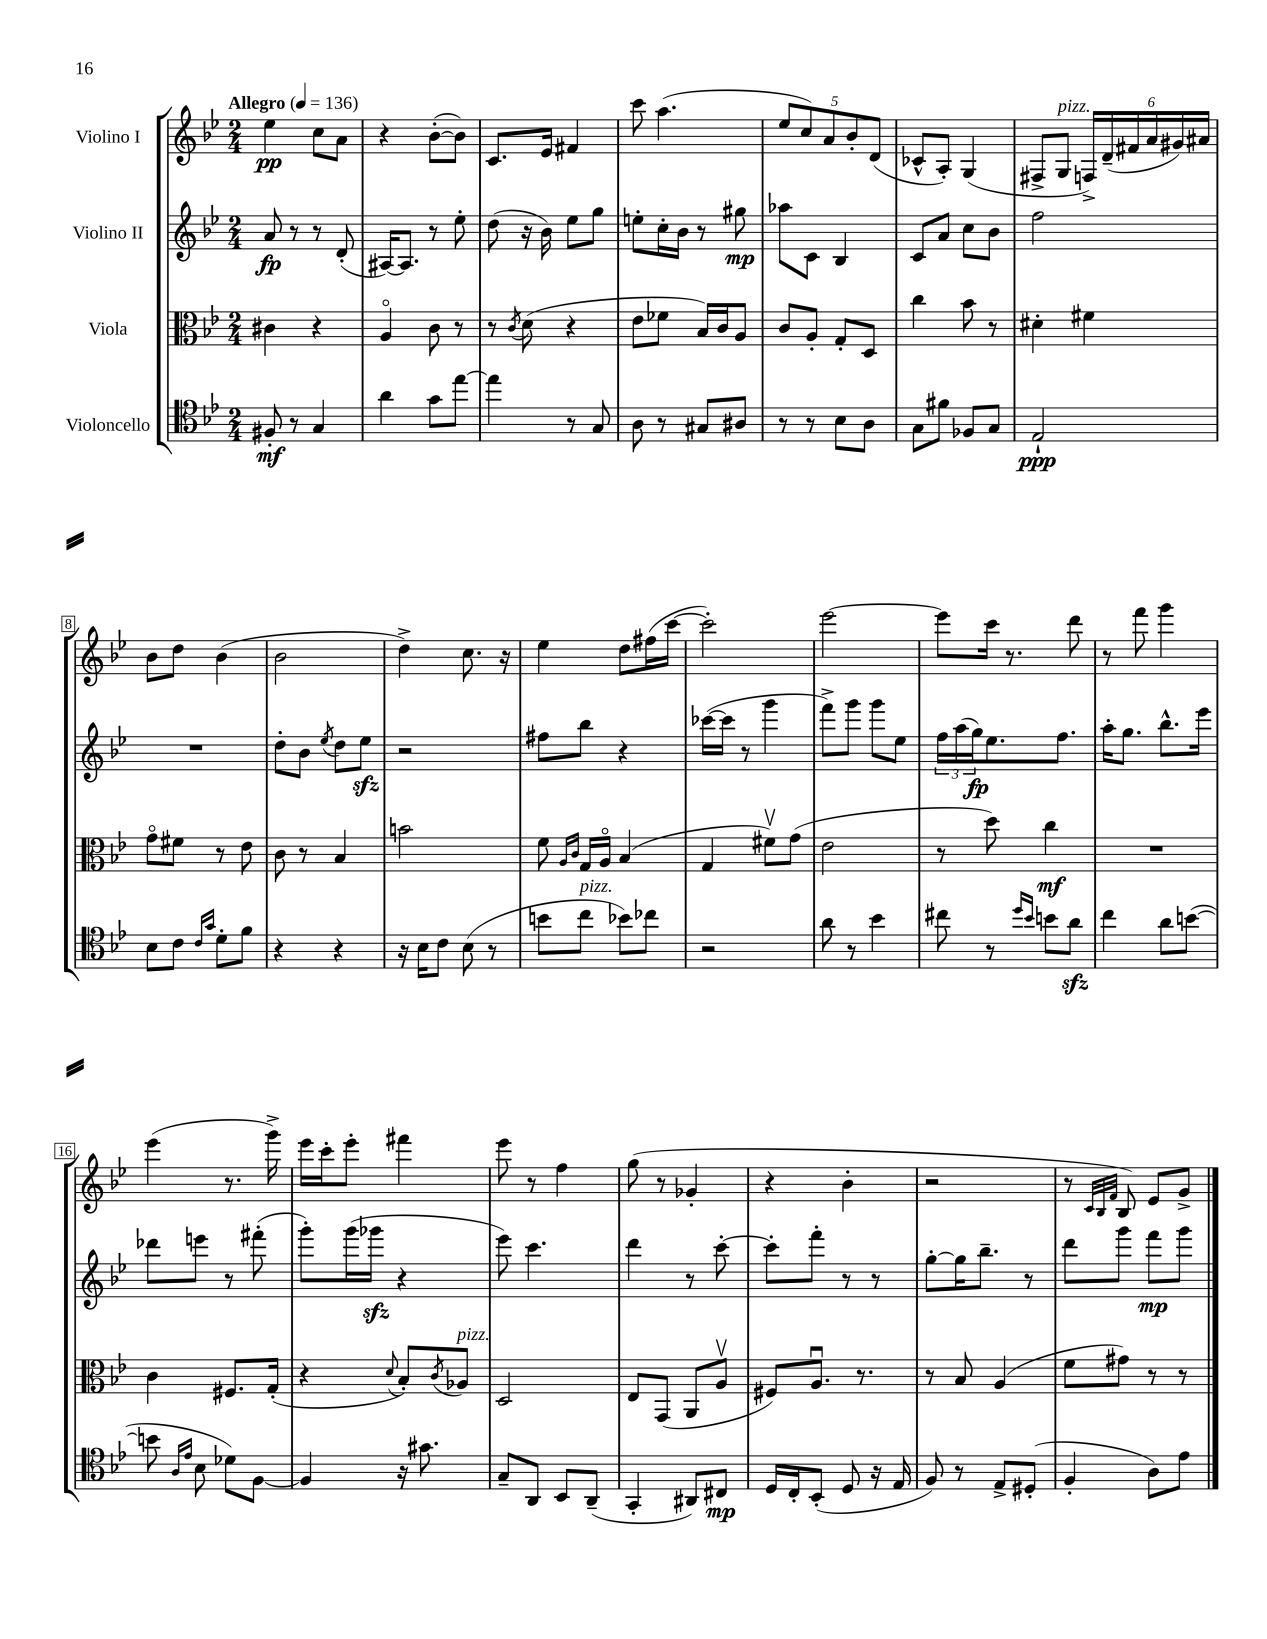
<<
\new StaffGroup <<
\new Staff = "s0" \with { instrumentName = "Violino I" } {
    \clef treble \key bes \major \numericTimeSignature \time 2/4 \tempo "Allegro" 4 = 136
    ees''4\pp c''8 a'8 |
    r4 bes'8~-.( bes'8) |
    c'8. ees'16 fis'4 |
    c'''8 a''4.( |
    \tuplet 5/4 { ees''8 c''8) a'8 bes'8-. d'8( } |
    ces'8-^ a8-.) g4( |
    fis8-> g8^\markup { \italic "pizz." } \tuplet 6/4 { f16->) d'16--( fis'16 a'16 gis'16) ais'16 } |
    bes'8 d''8 bes'4( |
    bes'2 |
    d''4->) c''8. r16 |
    ees''4 d''8 fis''16( c'''16~ |
    c'''2-.) |
    ees'''2~ |
    ees'''8 c'''16 r8. d'''8 |
    r8 f'''8 g'''4 |
    ees'''4( r8. g'''16->) |
    ees'''16 c'''16-. ees'''8-. fis'''4 |
    ees'''8 r8 f''4 |
    g''8( r8 ges'4-. |
    r4 bes'4-. |
    r2 |
    r8 \grace { c'32 bes32 f'32 } bes8) ees'8 g'8-> \bar "|." |
}
\new Staff = "s1" \with { instrumentName = "Violino II" } {
    \clef treble \key bes \major \numericTimeSignature \time 2/4
    a'8\fp r8 r8 d'8-.( |
    ais16~) ais8. r8 ees''8-. |
    d''8( r16 bes'16) ees''8 g''8 |
    e''8-. c''16-. bes'16 r8 gis''8\mp |
    aes''8 c'8 bes4 |
    c'8 a'8 c''8 bes'8 |
    f''2 |
    R2 |
    d''8-. bes'8 \acciaccatura { ees''8 } d''8 ees''8\sfz |
    r2 |
    fis''8 bes''8 r4 |
    ces'''16~( ces'''16 r8 g'''4 |
    f'''8->) g'''8 g'''8 ees''8 |
    \tuplet 3/2 { f''16 a''16( g''16\fp) } ees''8. f''8. |
    a''16-. g''8. bes''8.-^ ees'''16 |
    des'''8 e'''8 r8 fis'''8-.( |
    g'''8-.) g'''16( ges'''16\sfz r4 |
    ees'''8) c'''4. |
    d'''4 r8 c'''8~-. |
    c'''8-. f'''8-. r8 r8 |
    g''8~-. g''16 bes''8.-- r8 |
    d'''8 g'''8 f'''8\mp g'''8 \bar "|." |
}
\new Staff = "s2" \with { instrumentName = "Viola" } {
    \clef alto \key bes \major \numericTimeSignature \time 2/4
    cis'4 r4 |
    a4\flageolet c'8 r8 |
    r8 \acciaccatura { c'8 } d'8( r4 |
    ees'8 fes'8 bes16) c'16 a8 |
    c'8 a8-. g8-. d8 |
    c''4 bes'8 r8 |
    dis'4-. fis'4 |
    g'8\flageolet fis'8 r8 ees'8 |
    c'8 r8 bes4 |
    b'2 |
    f'8 \grace { a16 c'16 } g16 a16\flageolet bes4( |
    g4 fis'8\upbow) g'8( |
    ees'2 |
    r8 d''8) c''4\mf |
    R2 |
    c'4 fis8. g16-.( |
    r4 \appoggiatura { d'8 } bes8-.) \acciaccatura { c'8 } aes8^\markup { \italic "pizz." } |
    d2 |
    ees8 g,8( a,8 a8\upbow |
    fis8) a8.\downbow r8. |
    r8 bes8 a4( |
    f'8 gis'8) r8 r8 \bar "|." |
}
\new Staff = "s3" \with { instrumentName = "Violoncello" } {
    \clef tenor \key bes \major \numericTimeSignature \time 2/4
    fis8-.\mf r8 g4 |
    a'4 g'8 ees''8~ |
    ees''4 r8 g8 |
    a8 r8 gis8 ais8 |
    r8 r8 bes8 a8 |
    g8 fis'8 fes8 g8 |
    ees2-!\ppp |
    bes8 c'8 \grace { c'16 g'16 } d'8-. f'8 |
    r4 r4 |
    r16 bes16 c'8 bes8( r8 |
    b'8 c''8^\markup { \italic "pizz." } bes'8) ces''8 |
    r2 |
    a'8 r8 bes'4 |
    cis''8 r8 \grace { d''16 bes'16 } b'8 a'8\sfz |
    c''4 a'8 b'8~( |
    b'8 \grace { a16 ees'16 } bes8 des'8) f8~ |
    f4 r16 gis'8. |
    g8-- a,8 bes,8 a,8--( |
    g,4-. ais,8) cis8\mp |
    d16 c16-. bes,8-.( d8 r16 ees16 |
    f8) r8 ees8-> dis8-.( |
    f4-. a8) ees'8 \bar "|." |
}
>>
>>
\layout { \context { \Score \override BarNumber.stencil = #(make-stencil-boxer 0.1 0.3 ly:text-interface::print) } }
